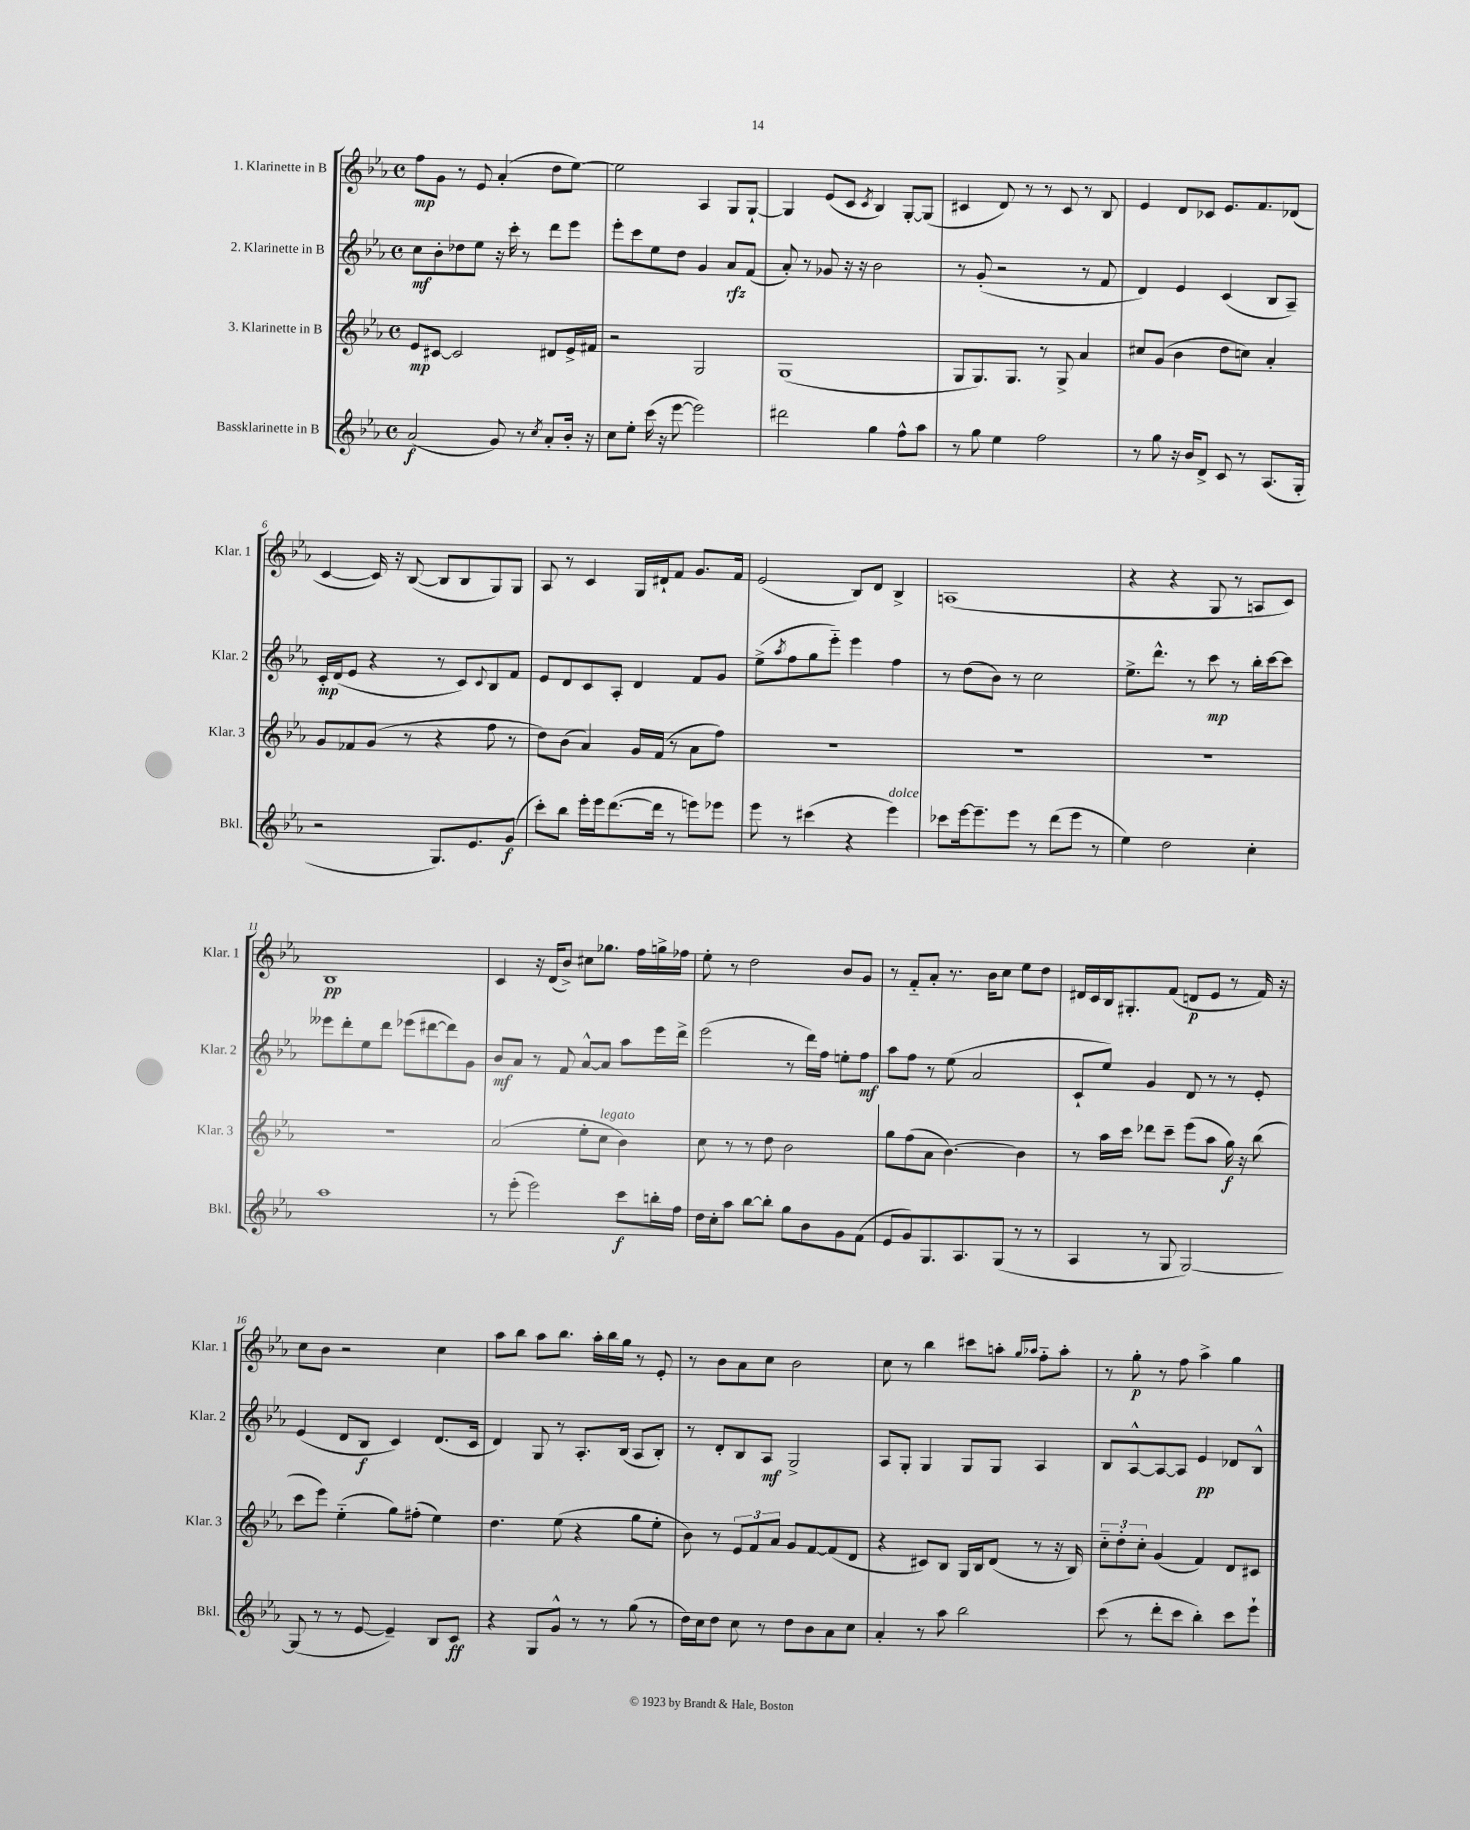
<<
\new StaffGroup <<
\new Staff = "s0" \with { instrumentName = "1. Klarinette in B" shortInstrumentName = "Klar. 1" } {
    \clef treble \key ees \major \defaultTimeSignature \time 4/4
    f''8\mp g'8 r8 ees'8 aes'4-.( d''8 ees''8~) |
    ees''2 aes4 g8 g8~-! |
    g4 ees'8( c'8 \acciaccatura { c'8 } bes4) g8~-. g8( |
    cis'4 d'8) r8 r8 cis'8 r8 bes8 |
    ees'4 d'8 ces'8 ees'8. f'8. des'8( |
    c'4~ c'16) r16 bes8~( bes8 bes8 g8) g8 |
    aes8 r8 c'4 g16 dis'16-! f'8 g'8. f'16 |
    ees'2( bes8) d'8 bes4-> |
    a1( |
    r4 r4 g8 r8 a8 c'8) |
    bes1\pp |
    c'4 r16 d'16( bes'8->) cis''8 ges''8. f''16 g''16-> fes''16 |
    ees''8-. r8 d''2 bes'8 g'8 |
    r8 f'8-_ aes'8-. r8. bes'16 c''8 ees''8 d''8 |
    dis'16 c'16 bes16 gis8.-. f'8( d'8\p ees'8 r8 f'16) r16 |
    c''8 bes'8 r2 c''4 |
    aes''8 bes''8 aes''8 bes''8. aes''16-. bes''16 g''16 r8 ees'8-. |
    r8 bes'8 aes'8 c''8 bes'2 |
    c''8 r8 bes''4 cis'''8 a''8-. \grace { g''16 aes''16 } f''8-_ aes''8-. |
    r8 g''8-.\p r8 f''8 aes''4-> g''4 \bar "|." |
}
\new Staff = "s1" \with { instrumentName = "2. Klarinette in B" shortInstrumentName = "Klar. 2" } {
    \clef treble \key ees \major \defaultTimeSignature \time 4/4
    c''8\mf bes'8-. des''8 ees''8 r16 c'''16-. r8 d'''8 ees'''8 |
    ees'''8-. c'''8 ees''8 d''8 g'4 aes'8\rfz f'8( |
    aes'8-.) r8 ges'8 r16 r16 bes'2 |
    r8 g'8-.( r2 r8 f'8 |
    d'4) ees'4 c'4( bes8 aes8--) |
    c'16-.\mp d'16( ees'8 r4 r8 c'8) \appoggiatura { c'8 } bes8 f'8 |
    ees'8 d'8 c'8 aes8-. d'4 f'8 g'8 |
    ees''8->( \acciaccatura { aes''8 } f''8 g''8 ees'''8-_) ees'''4 f''4 |
    r8 d''8( bes'8) r8 c''2 |
    ees''8.-> d'''8.-^ r8 c'''8\mp r8 bes''16-. c'''16~ c'''8 |
    eeses'''8 d'''8-. ees''8 d'''8 ees'''8( dis'''8~ dis'''8) g'8 |
    bes'8\mf aes'8 r8 f'8 aes'8~-^ aes'8 aes''8 ees'''16 d'''16-> |
    ees'''2( r8 d'''16) f''16 e''8-. f''8\mf |
    aes''8 f''8 r8 ees''8( aes'2 |
    c'8-! ees''8) g'4 d'8 r8 r8 ees'8-. |
    ees'4( d'8 bes8\f c'4) d'8.( c'16 |
    d'4) g8 r8 aes8.-. bes16( aes8 bes8-.) |
    r8 d'8-. bes8 aes8\mf g2-> |
    aes8 g8-. g4 g8 g8 aes4 |
    bes8 aes8~-^ aes8~ aes8 ees'4\pp des'8 bes8-^ \bar "|." |
}
\new Staff = "s2" \with { instrumentName = "3. Klarinette in B" shortInstrumentName = "Klar. 3" } {
    \clef treble \key ees \major \defaultTimeSignature \time 4/4
    ees'8\mp cis'8~ cis'2 dis'8 ees'16-> fis'16 |
    r2 g2 |
    g1( |
    g8 g8.) g8. r8 g8-> aes'4 |
    cis''8 g'8( bes'4 d''8 c''8) aes'4-. |
    g'8 fes'8 g'8( r8 r4 f''8 r8 |
    d''8) bes'8( aes'4) g'16 f'16( r8 aes'8 f''8) |
    R1 |
    R1 |
    R1 |
    R1 |
    aes'2( ees''8-. c''8^\markup { \italic "legato" } bes'4) |
    c''8 r8 r8 d''8 bes'2 |
    g''8 f''8( aes'8 bes'4.~) bes'4 |
    r8 aes''16 c'''16 des'''8 c'''8-- ees'''8( aes''8 g''16\f) r16 bes''8( |
    c'''8 ees'''8) ees''4-_( g''8) fis''8-.( ees''4) |
    d''4. ees''8( r4 g''8 ees''8-. |
    bes'8) r8 \tuplet 3/2 { ees'8 f'8 aes'8 } g'8 f'8~ f'8( d'8 |
    r4 cis'8) bes8 g16 bes16 d'8( r8 r16 bes16) |
    \tuplet 3/2 { c''8-_ d''8-. c''8-. } g'4( f'4) d'8 cis'8 \bar "|." |
}
\new Staff = "s3" \with { instrumentName = "Bassklarinette in B" shortInstrumentName = "Bkl." } {
    \clef treble \key ees \major \defaultTimeSignature \time 4/4
    aes'2\f( g'8) r8 \acciaccatura { c''8 } aes'8-. bes'16-. r16 |
    c''8 ees''8-. c'''16( r16 ees'''8~ ees'''2) |
    dis'''2 g''4 f''8-^ aes''8 |
    r8 g''8 ees''4 f''2 |
    r8 g''8 r16 bes'16 d'8-> c'8 r8 aes8.( g16-. |
    r2 g8.) ees'8. g'8\f( |
    c'''8-.) bes''8 ees'''16-. ees'''16 d'''8.~( d'''16 r8 e'''8) ees'''8 |
    ees'''8 r8 cis'''4( r4 ees'''4^\markup { \italic "dolce" }) |
    ces'''8 ees'''16~ ees'''8.-- ees'''8 r8 d'''8( ees'''8 r8 |
    ees''4) d''2 c''4-. |
    aes''1 |
    r8 ees'''8-.( ees'''2) c'''8\f b''16-. f''16 |
    d''16 c''16-. aes''8 bes''8~ bes''8-. g''8 bes'8 g'8 f'8( |
    ees'8 g'8) g8. aes8. g8( r8 r8 |
    aes4 r8 g8 g2~) |
    g8( r8 r8 ees'8~ ees'4--) bes8 c'8\ff |
    r4 g8 g'8-^ r8 r8 g''8( r8 |
    d''16) c''16 d''8 c''8 r8 d''8 bes'8 aes'8 c''8 |
    aes'4-. r8 aes''8 bes''2 |
    c'''8( r8 d'''8-. c'''8 bes''4-.) c'''8 ees'''8-! \bar "|." |
}
>>
>>
